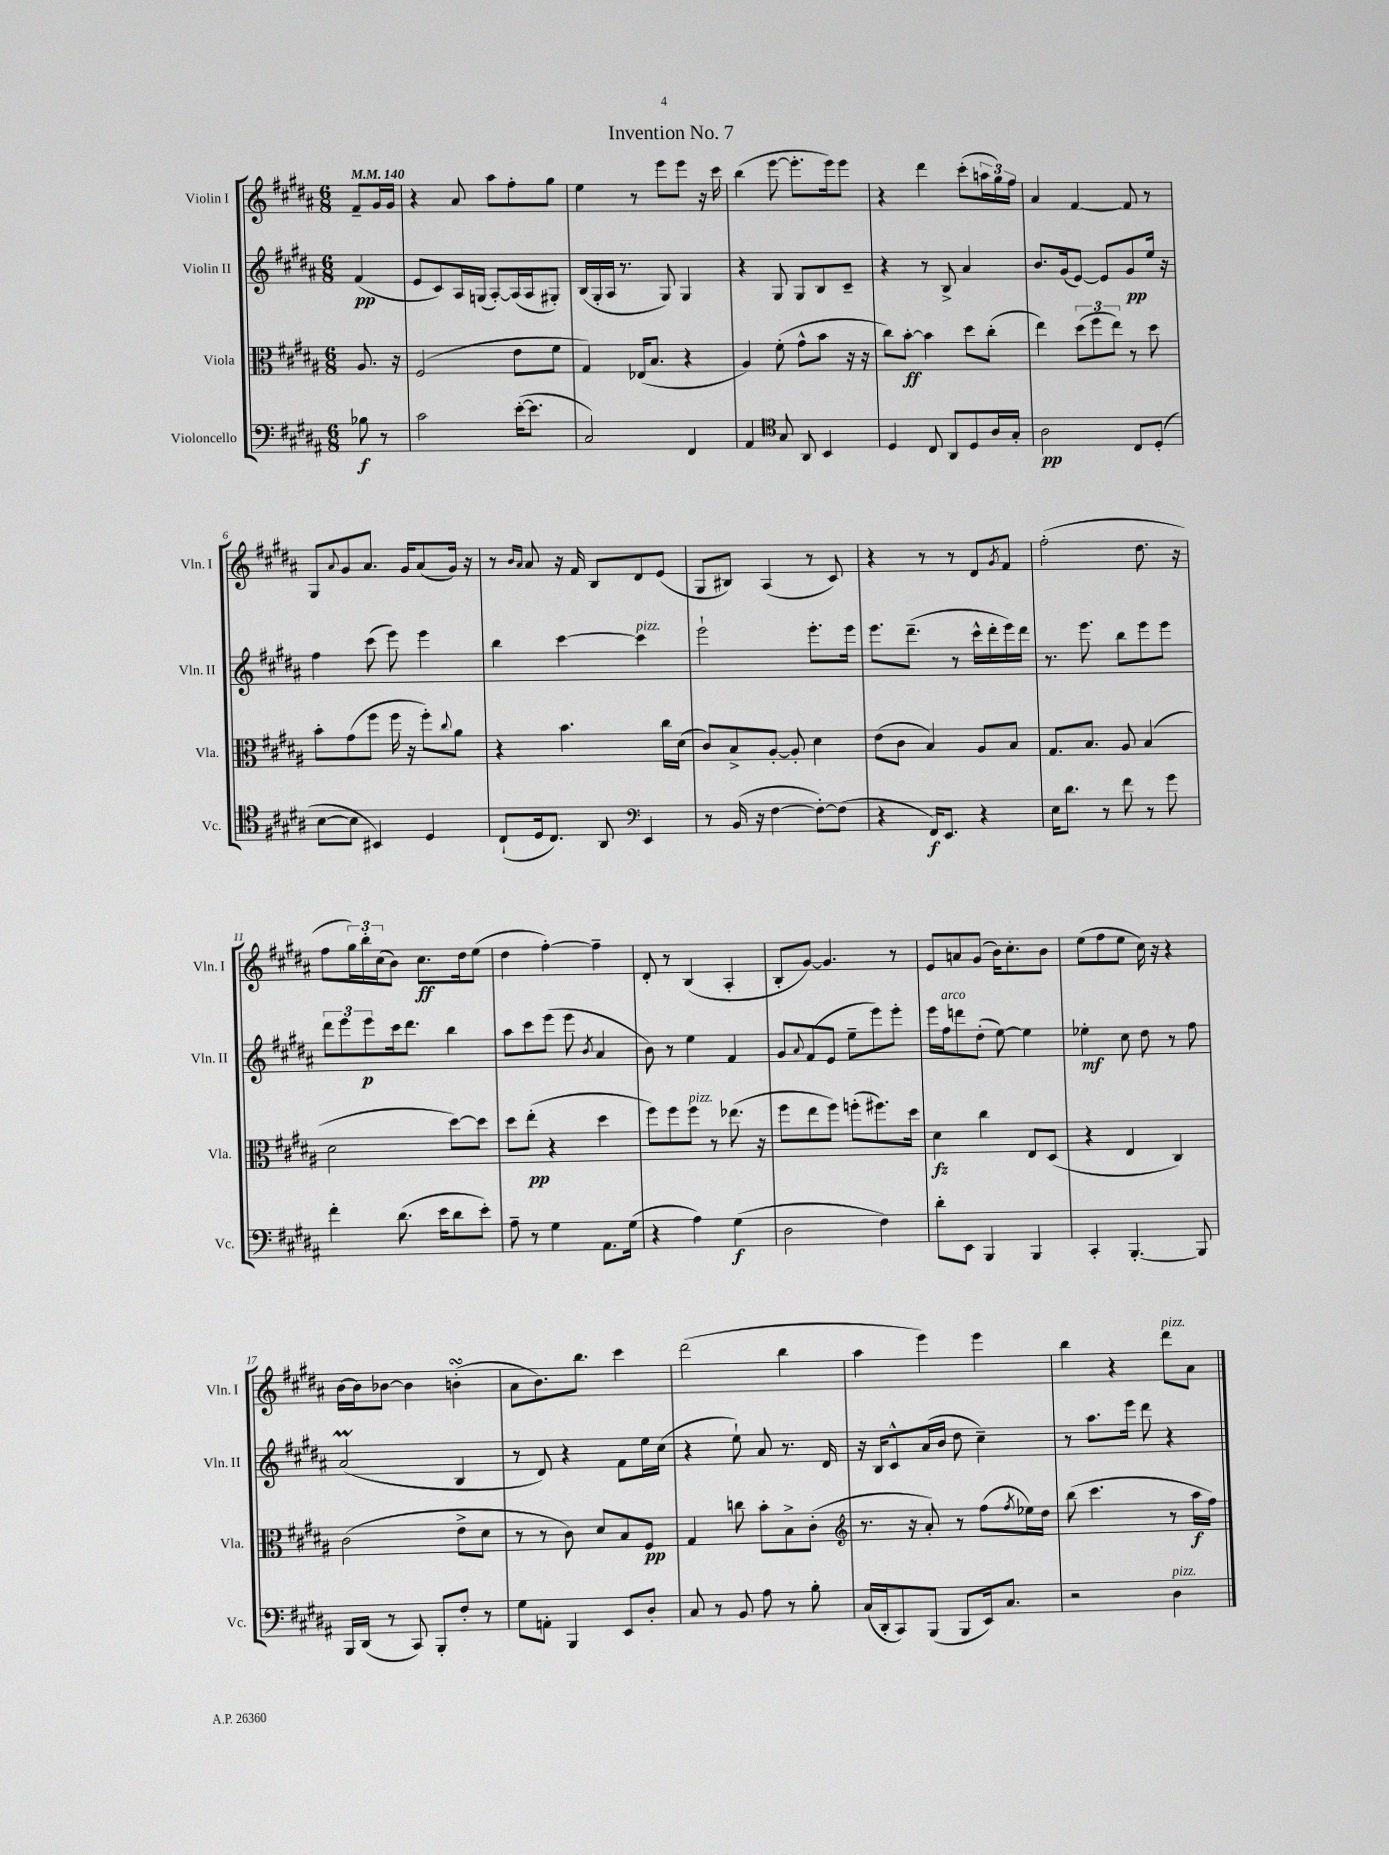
\header { title = "Invention No. 7" }
<<
\new StaffGroup <<
\new Staff = "s0" \with { instrumentName = "Violin I" shortInstrumentName = "Vln. I" } {
    \clef treble \key b \major \numericTimeSignature \time 6/8 \partial 4 \tempo 4 = 140
    fis'8-- gis'16 gis'16 |
    r4 ais'8 ais''8 fis''8-. gis''8 |
    e''4 r8 e'''8 e'''8 r16 cis'''16 |
    b''4( e'''8~ e'''8.-. e'''16) e'''8 |
    r4 dis'''4 cis'''8-.( \tuplet 3/2 { a''16 gis''16) fis''16 } |
    ais'4 fis'4~ fis'8 r8 |
    gis8 \appoggiatura { ais'8 } gis'8 ais'8. gis'16 ais'8( gis'16) r16 |
    r8 \grace { b'16 ais'16 } ais'8 r16 fis'16 b8 dis'8 e'8( |
    gis8 bis8) ais4( r8 cis'8) |
    r4 r8 r8 dis'8 \acciaccatura { gis'8 } fis'8 |
    fis''2-.( dis''8. r16 |
    fis''8 \tuplet 3/2 { gis''16) b''16-. cis''16( } b'8) cis''8.\ff dis''16 e''8( |
    dis''4 fis''4~-.) fis''4-- |
    dis'8-. r8 b4( ais4-. |
    b8-. gis'8~) gis'4. r8 |
    e'8 a'8 gis'8( b'16) cis''8.-. b'8 |
    e''8( fis''8 e''8 cis''16) r16 r4 |
    b'16~ b'16 bes'8~ bes'4 b'4-.\turn( |
    ais'8 b'8.) b''8. cis'''4 |
    dis'''2( b''4 |
    ais''4 e'''4) e'''4 |
    b''4 r4 dis'''8^\markup { \italic "pizz." } ais'8 \bar "|." |
}
\new Staff = "s1" \with { instrumentName = "Violin II" shortInstrumentName = "Vln. II" } {
    \clef treble \key b \major \numericTimeSignature \time 6/8 \partial 4
    fis'4\pp( |
    e'8 cis'8) ais16 g16( ais8~-.) ais16( ais16 gis8-.) |
    b16( gis16-. ais16 r8. gis8) gis4 |
    r4 gis8 gis8 b8 cis'8-- |
    r4 r8 b8-> ais'4 |
    b'8. gis'16( e'8~) e'8 gis'8\pp e''16 r16 |
    fis''4 cis'''8( e'''8) e'''4 |
    b''4 cis'''4~ cis'''4^\markup { \italic "pizz." } |
    e'''2-! e'''8.-. e'''16 |
    e'''8. dis'''8.--( r8 cis'''16-^ dis'''16-. e'''16) dis'''16 |
    r8. e'''8. b''8 e'''8 e'''8 |
    \tuplet 3/2 { dis'''8 e'''8 e'''8\p } cis'''16 dis'''8. b''4 |
    ais''8 cis'''8 e'''8( e'''8 \acciaccatura { b'8 } ais'4 |
    b'8) r8 e''4 fis'4 |
    gis'8 \appoggiatura { ais'8 } fis'8( e'8 e''8-- e'''8) e'''8-. |
    e'''16 fis''16^\markup { \italic "arco" } d'''8 dis''8-.( e''8~) e''4 |
    ees''4-.\mf cis''8 dis''8 r8 fis''8 |
    ais'2\prall( b4 |
    r8 dis'8) r4 fis'8 e''16 cis''16( |
    r4 e''8-!) ais'8 r8. dis'16 |
    r16 b16 cis'8-^ ais'16( b'16 dis''8 cis''4--) |
    r8 ais''8. e'''16 dis'''8 r4 \bar "|." |
}
\new Staff = "s2" \with { instrumentName = "Viola" shortInstrumentName = "Vla." } {
    \clef alto \key b \major \numericTimeSignature \time 6/8 \partial 4
    ais8. r16 |
    fis2( e'8 fis'8 |
    gis4) ees16( b8. r4 |
    ais4) fis'8-.( gis'8-^ b'8 r16 r16 |
    cis''8) b'8~-.\ff b'4 dis''8 cis''8-.( |
    e''4) \tuplet 3/2 { dis''8( fis''8 e''8) } r8 dis''8 |
    b'8-. gis'8( fis''8 fis''16 r16 fis''8-.) \appoggiatura { cis''8 } ais'8 |
    r4 b'4. cis''16 dis'16( |
    cis'8) b8-> ais8~-. ais8-. dis'4 |
    e'8( cis'8 b4) ais8 b8 |
    gis8. b8. ais8 b4( |
    dis'2 dis''8~) dis''8 |
    dis''8 e''8-.\pp( r4 dis''4 |
    fis''8) fis''8 fis''8^\markup { \italic "pizz." } r8 ees''8.( r16 |
    fis''8 e''8 fis''8) f''8-.( fis''8.) dis''16 |
    dis'4\fz cis''4 e8 dis8( |
    r4 e4 cis4) |
    cis'2( e'8-> dis'8 |
    r8 r8 cis'8) dis'8 b8 fis8\pp |
    gis4 c''8 b'8-. b8-> cis'8-.( |
    \clef treble r8. r16 ais'8-.) r8 fis''8( \acciaccatura { fis''8 } ees''16) dis''16 |
    b''8( cis'''4. r8 ais''16\f fis''16) \bar "|." |
}
\new Staff = "s3" \with { instrumentName = "Violoncello" shortInstrumentName = "Vc." } {
    \clef bass \key b \major \numericTimeSignature \time 6/8 \partial 4
    bes8\f r8 |
    cis'2 e'16~-.( e'8. |
    cis2) fis,4 |
    ais,4 \clef tenor gis8 ais,8 b,4 |
    dis4 cis8 ais,8 dis8 ais16 gis16-. |
    ais2\pp cis8 dis8-.( |
    b8~ b8 bis,4) dis4 |
    cis8-!( dis16 cis8.) ais,8 \clef bass e,4 |
    r8 b,16( r16 fis4~ fis8~-.) fis8( |
    r4 fis,16\f) e,8. r4 |
    e16 dis'8. r8 fis'8 r8 gis'8 |
    fis'4-. dis'8.( e'16 dis'8 e'8-.) |
    ais8-- r8 gis4 ais,8. gis16( |
    r4 ais4) gis4\f( |
    dis2 fis4) |
    dis'8-. e,8 b,,4 b,,4 |
    cis,4-. b,,4.~-. b,,8 |
    b,,16 dis,16( r8 cis,8) b,,8-. fis8-. r8 |
    gis8 a,8-. b,,4 e,8 dis8-. |
    cis8 r8 b,8 ais8 r8 b8-. |
    cis16( dis,16-. cis,8) b,,8( b,,8 e,16) cis8. |
    r2 dis4^\markup { \italic "pizz." } \bar "|." |
}
>>
>>
